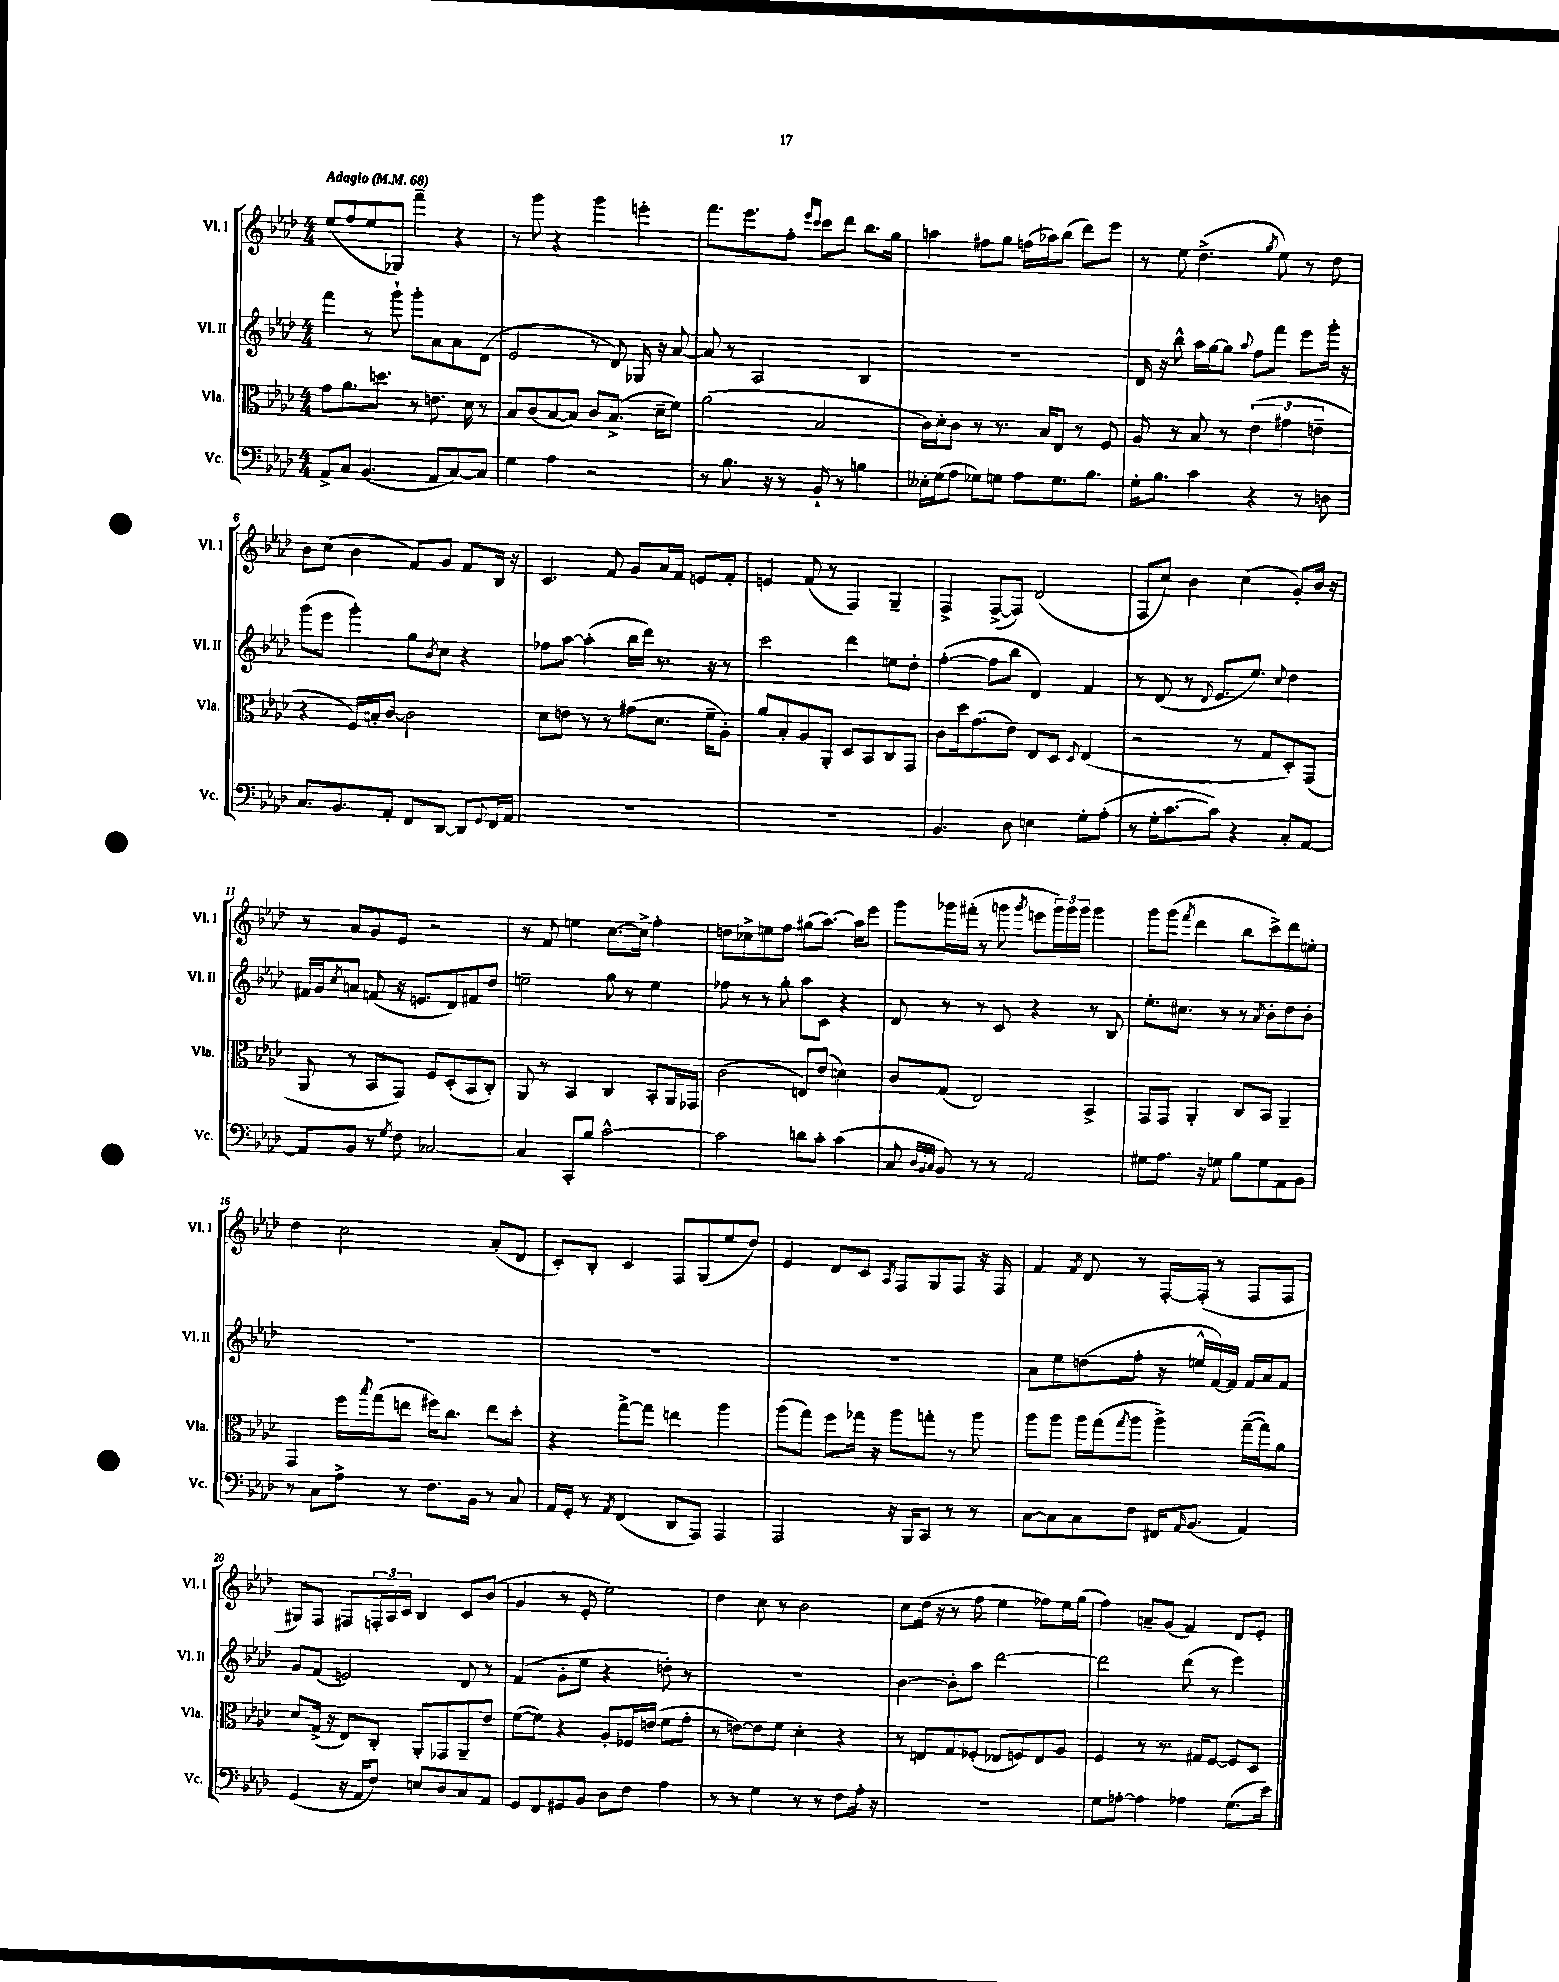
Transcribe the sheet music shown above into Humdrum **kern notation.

**kern	**kern	**kern	**kern
*part4	*part3	*part2	*part1
*staff4	*staff3	*staff2	*staff1
*I"Vc.	*I"Vla.	*I"Vl. II	*I"Vl. I
*I'Vc.	*I'Vla.	*I'Vl. II	*I'Vl. I
*clefF4	*clefC3	*clefG2	*clefG2
*k[b-e-a-d-]	*k[b-e-a-d-]	*k[b-e-a-d-]	*k[b-e-a-d-]
*M4/4	*M4/4	*M4/4	*M4/4
*MM68	*MM68	*MM68	*MM68
=1	=1	=1	=1
!	!	!	!LO:TX:a:B:t=Adagio
8AA-^/L	8g\L	4fff\	(8ee-/L
8C/J	8.a-\	.	8ff/
(4.BB-/	.	8r	8ee-/
.	8.ddn\J	.	.
.	.	8ggg`\	8G-X/J)
.	8r	8ggg'\L	4fff~\
8AA-/L	8.en\	8a-\	.
[8C/)	.	8a-\	4r
.	16d-\	.	.
8C/J]	8r	(8d-\J	.
=2	=2	=2	=2
4G\	8B-/L	2e-/	8r
.	(8c/	.	8ggg\
4A-\	[8B-/	.	4r
.	8B-/J])	.	.
2r	8c/L	8r	4ggg\
.	(8.B-^/J	8d-/)	.
.	.	16G-X/	4eeen'\
.	16d-~\KL	16r	.
.	8f\J)	[8a-/	.
=3	=3	=3	=3
8r	(2a-\	8a-/]	8.fff\L
8.B-\	.	8r	.
.	.	.	8.eee-\
.	.	2A-/	.
16r	.	.	.
8r	.	.	8ff'\J
.	.	.	16qqeee-/LL
.	.	.	16qqccc/JJ
8BB-`/	2B-/	.	8ccc\L
8r	.	.	8ddd-\J
4Bn\	.	4B-/	8.bb-\L
.	.	.	16gg\Jk
=4	=4	=4	=4
16E--X'\LL	16c\LL)	1r	4aan\
(16G\J	16d-'\J	.	.
8A-\J	8c\J	.	.
8G-X\L)	8r	.	8ff#X\L
8Gn\J	8.r	.	8gg\J
8A-\L	.	.	(16ffn\LL
.	16B-/KL	.	16aa-X\J)
8.G\	8E-/J	.	(8bb-\J
.	8r	.	8ddd-\L)
8.B-\J	.	.	.
.	8F/	.	8eee-\J
=5	=5	=5	=5
16G'\KL	8A-/	16d-/	8r
8.B-\J	.	16r	.
.	8r	8bb-^^\	8ee-\
4c\	8B-/	16aa-\LL	(4.dd-^\
.	.	[16gg\J	.
.	8r	8gg\J]	.
.	.	8qqaa-/	.
4r	(6e-\	8ff\L	.
.	.	.	8qgg/
.	.	8fff\J	8ee-\)
.	6g#X\	.	.
8r	.	8eee-\L	8r
.	6en~\	.	.
8Dn\	.	16ggg'\Jk	8dd-\
.	.	16r	.
!!LO:LB:g=z
=6	=6	=6	=6
8.C/L	4r	(8ggg\L	8b-\L
.	.	8eee-\J	(8cc\J
8.BB-/	.	.	.
.	16F/LL)	4ggg'\)	4b-\
.	16Bn'/J	.	.
8AA-'/J	[8c/J	.	.
8FF/L	2c\]	8gg\L	8f/L)
.	.	8qb-/	.
[8DD-/J	.	8cc\J	8g/J
8DD-/L]	.	4r	8f/L
8qqGG/	.	.	.
16FF/L	.	.	16B-/Jk
16AA-/JJ	.	.	16r
=7	=7	=7	=7
1r	8d-\L	8ff-X\L	4.c/
.	8en\J	[8aa-\J	.
.	8r	(4aa-'\]	.
.	8r	.	8f/
.	(8g#X\L	16bb-\LL	8g/L
.	.	16ddd-\JJ)	.
.	8.d-\J	8.r	16a-/L
.	.	.	16f/JJ
.	.	.	8en/L
.	16f~\KL	16r	.
.	8A-'\J)	8r	8f'/J
=8	=8	=8	=8
1r	8a-/L	2ccc\	4en/
.	8B-'/	.	.
.	8A-/	.	(8f/
.	8AA-'/J	.	8r
.	8D-/L	4ddd-\	4F/)
.	8BB-/	.	.
.	8C/	8een\L	4G~/
.	8GG/J	8dd-'\J	.
=9	=9	=9	=9
4.BB-/	8c\L	([4ff'\	4F^/
.	16dd-\k	.	.
.	(8.g\	.	.
.	.	8ff\L]	([8F^/L
8D-\	8e-\J)	8bb-\J	8F/J])
4En\	8E-/L	4d-/)	(2d-/
.	8D-/J	.	.
.	8qqD-/	.	.
8G'\L	(4E-/	4f/	.
(8A-'\J	.	.	.
=10	=10	=10	=10
8r	2r	8r	8F/L
16G'\KL	.	(8d-/	8cc/J)
[8.c\	.	.	.
.	.	8r	4b-\
.	.	8qqd-/	.
8c\J])	.	8.e-/L	.
4r	8r	.	(4cc\
.	.	8.ee-/J)	.
.	8G/L	.	.
.	.	8qqcc/	.
8C'/L	8D-'/)	4dd-\	8g'/L)
[8AA-/J	(8GG/J	.	16b-/Jk
.	.	.	16r
!!LO:LB:g=z
=11	=11	=11	=11
8AA-/L]	8AA-/	16f#X/LL	8r
.	.	16g/J	.
.	.	8qcc/	.
8BB-/J	8r	8an/J	8a-/L
8r	8BB-/L	(8fn/	8g/
8qG/	.	.	.
8F\	8GG/J)	16r	8e-/J
.	.	8.en/L	.
[2C-X/	8F/L	.	2r
.	(8D-'/	8d-/)	.
.	8BB-/	8f#X/	.
.	8C'/J)	8dd-/J	.
=12	=12	=12	=12
4C-/]	8AA-/	2een~\	8r
.	8r	.	8f/
8CC'/L	4BB-/	.	4een\
8B-/J	.	.	.
[2c^^\	4C/	8gg\	[8.cc\L
.	.	8r	.
.	.	.	16cc^\Jk]
.	8BB-'/L	4ee\	4ff'\
.	16AA-/L	.	.
.	16GG-X/JJ	.	.
=13	=13	=13	=13
2c\]	(2c\	8ff-X\	8ddn\L
.	.	8r	8cc-X^\
.	.	8r	8een\
.	.	8gg'\	8ff\J
8dn\L	8En/L)	8aa-\L	(8gg#X\L
8c'\J	(8e-/J	8c\J	[8.aa-\J)
(4c\	4dn\)	4r	.
.	.	.	16aa-\KL]
.	.	.	8eee-\J
=14	=14	=14	=14
8C/	8c/L	8d-/	8ggg\L
32qqD-/LLL	.	.	.
32qqBB-/	.	.	.
32qqC/JJJ	.	.	.
8BB-/)	(8G/J	8r	16ggg-X\L
.	.	.	(16fff#X'\JJ
8r	2E-/)	8r	8r
8r	.	8c/	8gggn\
.	.	.	8qggg/
2AA-/	.	4r	8eeen\L
.	.	.	24ggg\L)
.	.	.	24ggg\
.	.	.	24ggg\JJ
.	4BB-^/	8r	4ggg\
.	.	8B-/	.
=15	=15	=15	=15
8G#X\L	8GG/L	8.ee-'\L	8ggg\L
8.A-\J	8GG/J	.	(8ggg\J
.	.	8.cc#X\J	.
.	.	.	8qfff/
.	4AA-'/	.	4ddd-\
16r	.	.	.
8Gn\	.	8r	.
8B-\L	8C/L	8r	8bb-\L
.	.	8qa-/	.
8G\	8BB-/J	8b-'\L	8ccc^\)
8AA-\	4AA-~/	8dd-\	8ddd-\
8BB-\J	.	8b-'\J	8een'\J
!!LO:LB:g=z
=16	=16	=16	=16
8r	4GG/	1r	4dd-\
8C\L	.	.	.
8A-^\J	16ff\LL	.	2cc\
.	8qbb-/	.	.
.	(16gg\J	.	.
8r	8een\J	.	.
8.F\L	16ff#X\KL)	.	.
.	8.cc\J	.	.
16BB-\Jk	.	.	.
8r	8ee\L	.	(8a-'/L
8C/	8dd-'\J	.	8d-/J
=17	=17	=17	=17
16AA-/LL	4r	1r	8c'/L)
16GG'/JJ	.	.	.
8r	.	.	8B-'/J
8qAA-/	.	.	.
(4FF/	[8gg^\L	.	4c/
.	8gg\J]	.	.
8DD-/L	4een\	.	8F/L
8AAA-/J)	.	.	(8G/
4AAA-/	4aa-\	.	8ee-/
.	.	.	8dd-/J)
=18	=18	=18	=18
2AAA-/	(8aa-\L	1r	4e-/
.	8gg\J)	.	.
.	8ff\L	.	8d-/L
.	16gg-X\Jk	.	8c/J
.	16r	.	.
.	.	.	8qA-/
16r	8aa-\L	.	8F/L
16BBB-/KL	.	.	.
8CC/J	8ggn'\J	.	8G/
8r	8r	.	8F/J
8r	8aa-\	.	16r
.	.	.	16F/
=19	=19	=19	=19
[8C\L	8aa-\L	8a-\L	4f/
8C\]	8aa-\J	8ee-\	.
.	.	.	8qf/
8C\	16aa-\LL	(8ddn\	8d-/
.	(16gg\J	.	.
.	8qgg/	.	.
8F\J	8aa-\J	8ff'\J	8r
16FF#X/KL	4aa-^\)	16r	[16F'/LL
16qqAA-/	.	.	.
(8.BB-/J	.	16een^^/LL	(16F'/JJ]
.	.	[16f/)	8r
.	.	16f/JJ]	.
4AA-/)	([16gg~\LL	16f/LL	8F/L
.	16gg\J])	16a-/J	.
.	8a-\J	8f/J	8F/J
!!LO:LB:g=z
=20	=20	=20	=20
(4GG/	8d-/L	8g/L	8G#X/L)
.	(16G^/Jk	(8f/J	8F/J
.	16r	.	.
16r	8E-/L)	2en/)	8F#X/L
16AA-/KL	.	.	.
8F/J)	8C'/J	.	24Fn'/L
.	.	.	24A-/
.	.	.	24c/JJ
8En/L	8AA-'/L	.	4B-/
8D-/	8GG-X/	.	.
8C/	8AA-~/	8d-/	8c/L
8AA-/J	8e-/J	8r	(8b-/J
=21	=21	=21	=21
8GG/L	([8f\L	(4f/	4g/
8FF/	8f\J])	.	.
8GG#X/	4r	8g'\L	8r
8BB-/J	.	8ee-\J	8e-'/
8D-\L	8A-'/L	4r	2ee-\)
8F\J	16F-X/L	.	.
.	(16en/JJ	.	.
4A-\	8f\L	8ddn'\)	.
.	8g'\J	8r	.
=22	=22	=22	=22
8r	8r	1r	4dd-\
8r	[8en\L)	.	.
4G\	8e\]	.	8cc\
.	8f\J	.	8r
8r	4d-'\	.	2b-\
8r	.	.	.
8F\L	4r	.	.
16A-'\Jk	.	.	.
16r	.	.	.
=23	=23	=23	=23
1r	8r	[4b-\	8cc\L
.	8En/L	.	(16dd-\Jk
.	.	.	16r
.	8G/	8b-'\L]	8r
.	(8F-X'/J	8aa-\J	8ff\
.	8E-X/L	[2ddd-\	4ee-\
.	8Fn/)	.	.
.	8E-/	.	8ff-X\L)
.	8A-/J	.	16ee-\L
.	.	.	(16gg\JJ
=24	=24	=24	=24
8G\L	4F/	2ddd-\]	4ff\)
[8An'\J	.	.	.
4A\]	8r	.	8an~/L
.	8.r	.	(8g/J
4A-X\	.	(8ddd-\	4f/)
.	16G#X/KL	.	.
.	[8F/J	8r	.
(8.G\L	8F/L]	4eee-\)	8d-/L
.	8D-/J	.	8e-'/J
16e-\Jk)	.	.	.
==	==	==	==
*-	*-	*-	*-
